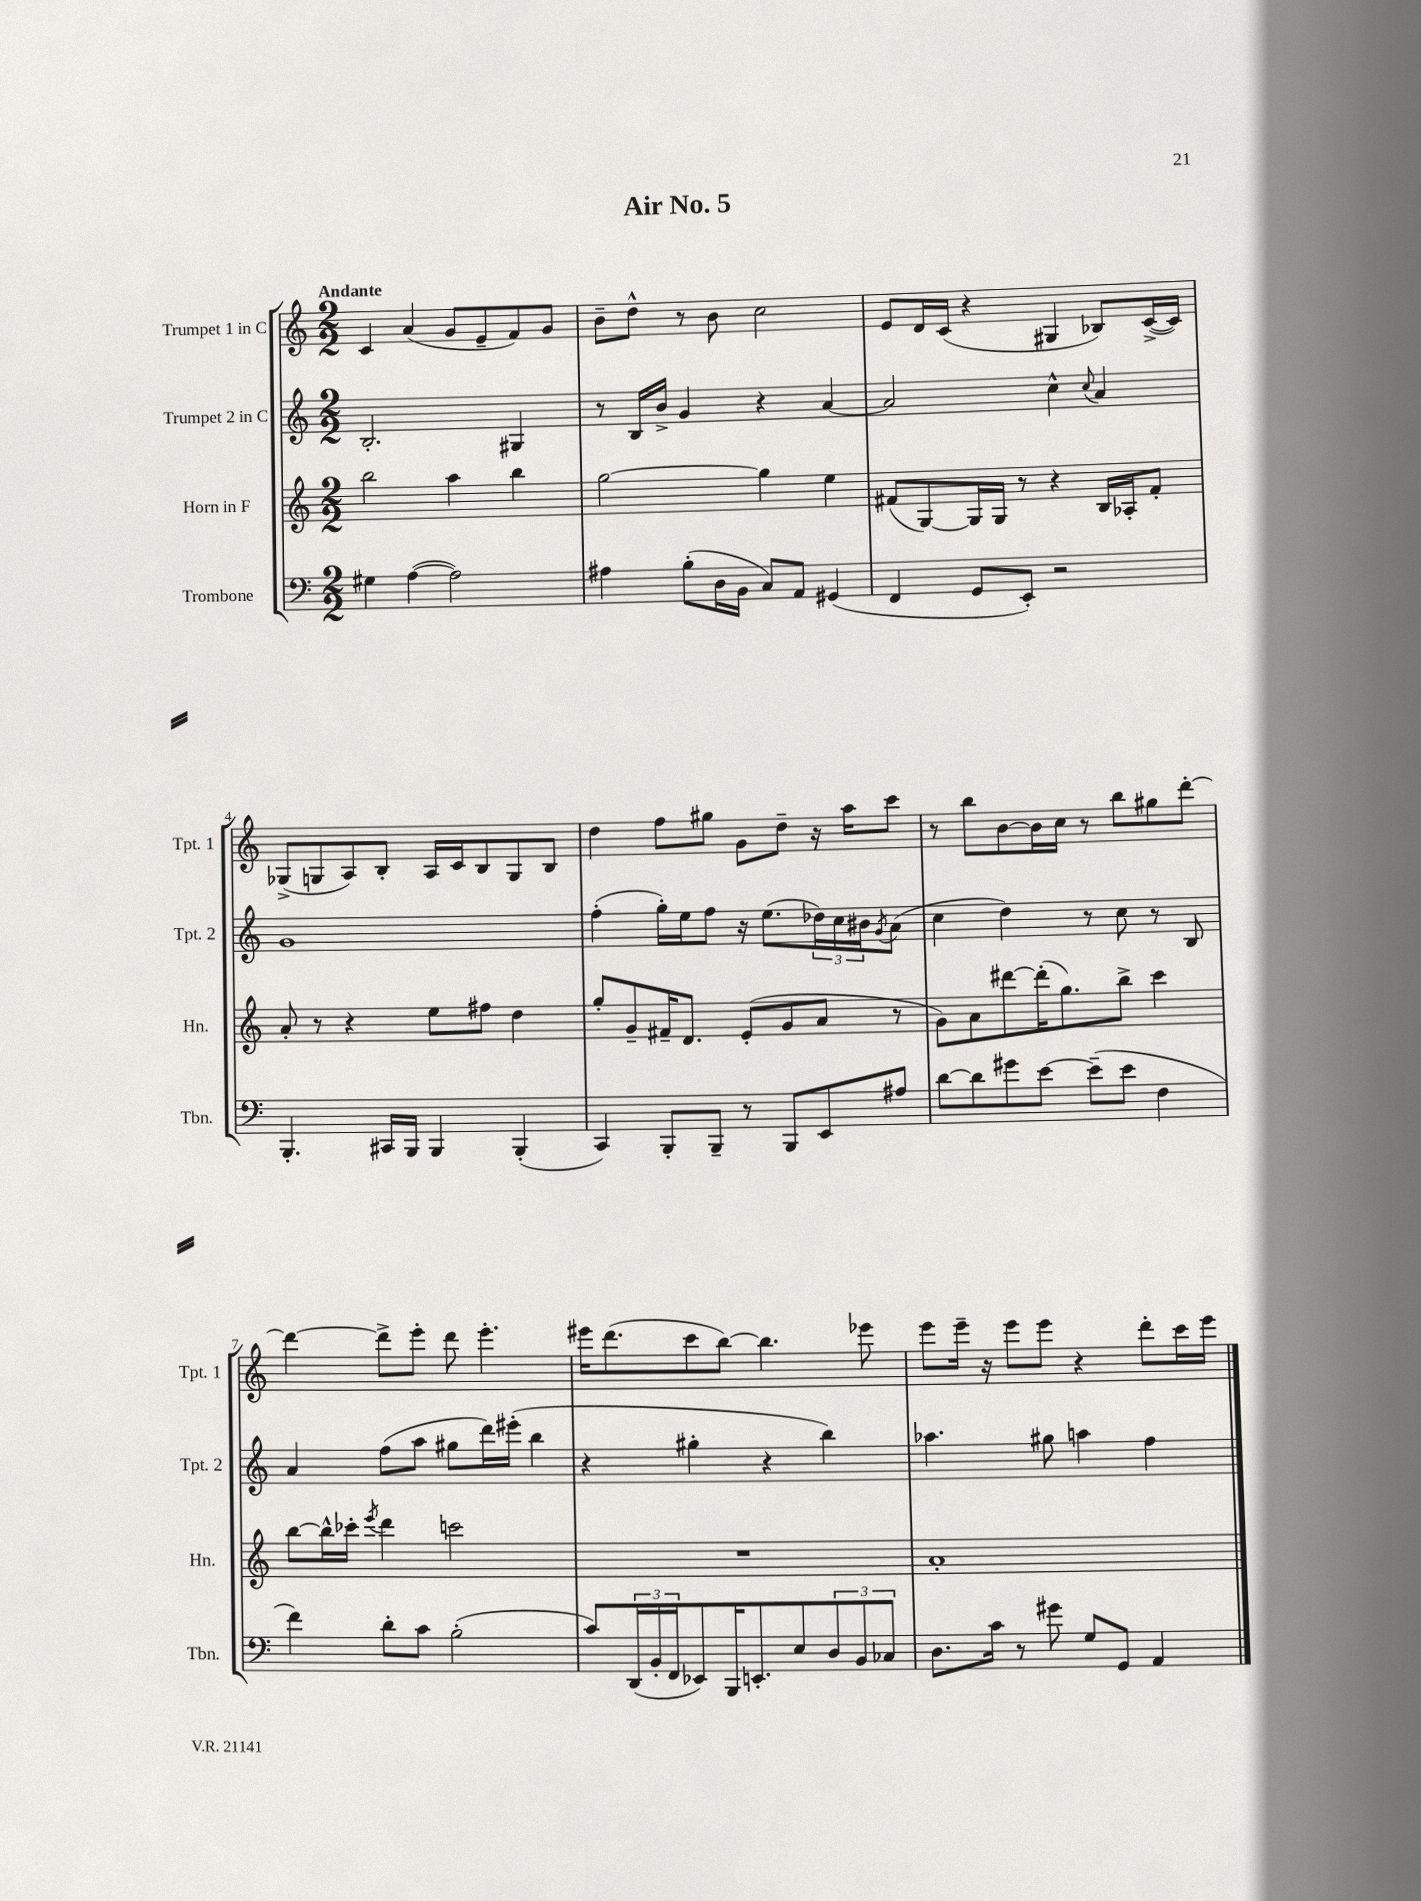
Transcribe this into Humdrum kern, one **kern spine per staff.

**kern	**kern	**kern	**kern
*staff4	*staff3	*staff2	*staff1
*clefF4	*clefG2	*clefG2	*clefG2
*k[]	*k[]	*k[]	*k[]
*M2/2	*M2/2	*M2/2	*M2/2
4G#	2bb	2.B'	4c
([4A	.	.	(4a
2A])	4aa	.	8g
.	.	.	8e~
.	4bb	4G#	8f)
.	.	.	8g
=	=	=	=
4A#	[2gg	8r	8b~
.	.	16B	8dd^^
.	.	16b^	.
(8B'	.	4g	8r
16D	.	.	8b
16BB	.	.	.
8C)	4gg]	4r	2cc
8AA	.	.	.
(4GG#	4ee	[4a	.
=	=	=	=
4FF	(8f#	2a]	8e
.	[8G)	.	16d
.	.	.	(16c
8GG	16G]	.	4r
.	16G	.	.
8EE')	8r	.	.
2r	4r	4cc^^	4G#
.	.	8qqcc	.
.	16B	4a	8B-)
.	16A-'	.	.
.	8f#'	.	([16c^
.	.	.	16c])
=	=	=	=
4.BBB'	8a'	1g	(8G-^
.	8r	.	8G
.	4r	.	8A)
16CC#	.	.	8B'
16BBB	.	.	.
4BBB	8ee	.	16A
.	.	.	16c
.	8ff#	.	8B
(4BBB'	4dd	.	8G
.	.	.	8B
=	=	=	=
4CC)	8gg'	(4ff'	4dd
.	8g~	.	.
8BBB'	16f#~	16gg')	8ff
.	8.d	16ee	.
8BBB~	.	8ff	8gg#
8r	(8e'	16r	8g
.	.	(8.ee	.
8BBB	8g	.	8dd~
8EE	8a	24dd-)	16r
.	.	24cc	.
.	.	.	16aa
.	.	24b#	.
.	.	8qg	.
8A#	8r	(8a	8ccc
=	=	=	=
[8d	8g)	4cc	8r
8d]	8a	.	8bb
8g#	[8ddd#	4dd)	[8b
[8e	(16ddd#']	.	16b]
.	8.gg)	.	16cc
(8e~]	.	8r	8r
8e	8bb^	8cc	8bb
4F	4ccc	8r	8gg#
.	.	8B	[8ddd'
=	=	=	=
4f)	[8bb	4a	4ddd_
.	16bb^^]	.	.
.	16ccc-'	.	.
.	8qeee	.	.
8d'	4ddd	(8ff	8ddd^]
8c	.	8aa	8eee'
(2B'	2ccc	8gg#	8ddd
.	.	16ddd)	4.eee'
.	.	(16eee#'	.
.	.	4bb	.
=	=	=	=
8c)	1r	4r	16eee#
.	.	.	(8.ddd
(24DD	.	.	.
24BB'	.	.	.
24FF	.	.	.
8EE-)	.	4gg#'	8ccc
16BBB	.	.	[8bb)
8.EE'	.	.	.
.	.	4r	4.bb]
8E	.	.	.
12D	.	4bb)	.
12BB	.	.	.
.	.	.	8eee-
12C-	.	.	.
=	=	=	=
8.D	1a'	4.aa-	8eee
.	.	.	16eee~
16c	.	.	16r
8r	.	.	8eee
8g#	.	8gg#	8eee
8G	.	4aa	4r
8GG	.	.	.
4AA	.	4ff	8ddd'
.	.	.	16ccc
.	.	.	16eee
==	==	==	==
*-	*-	*-	*-
